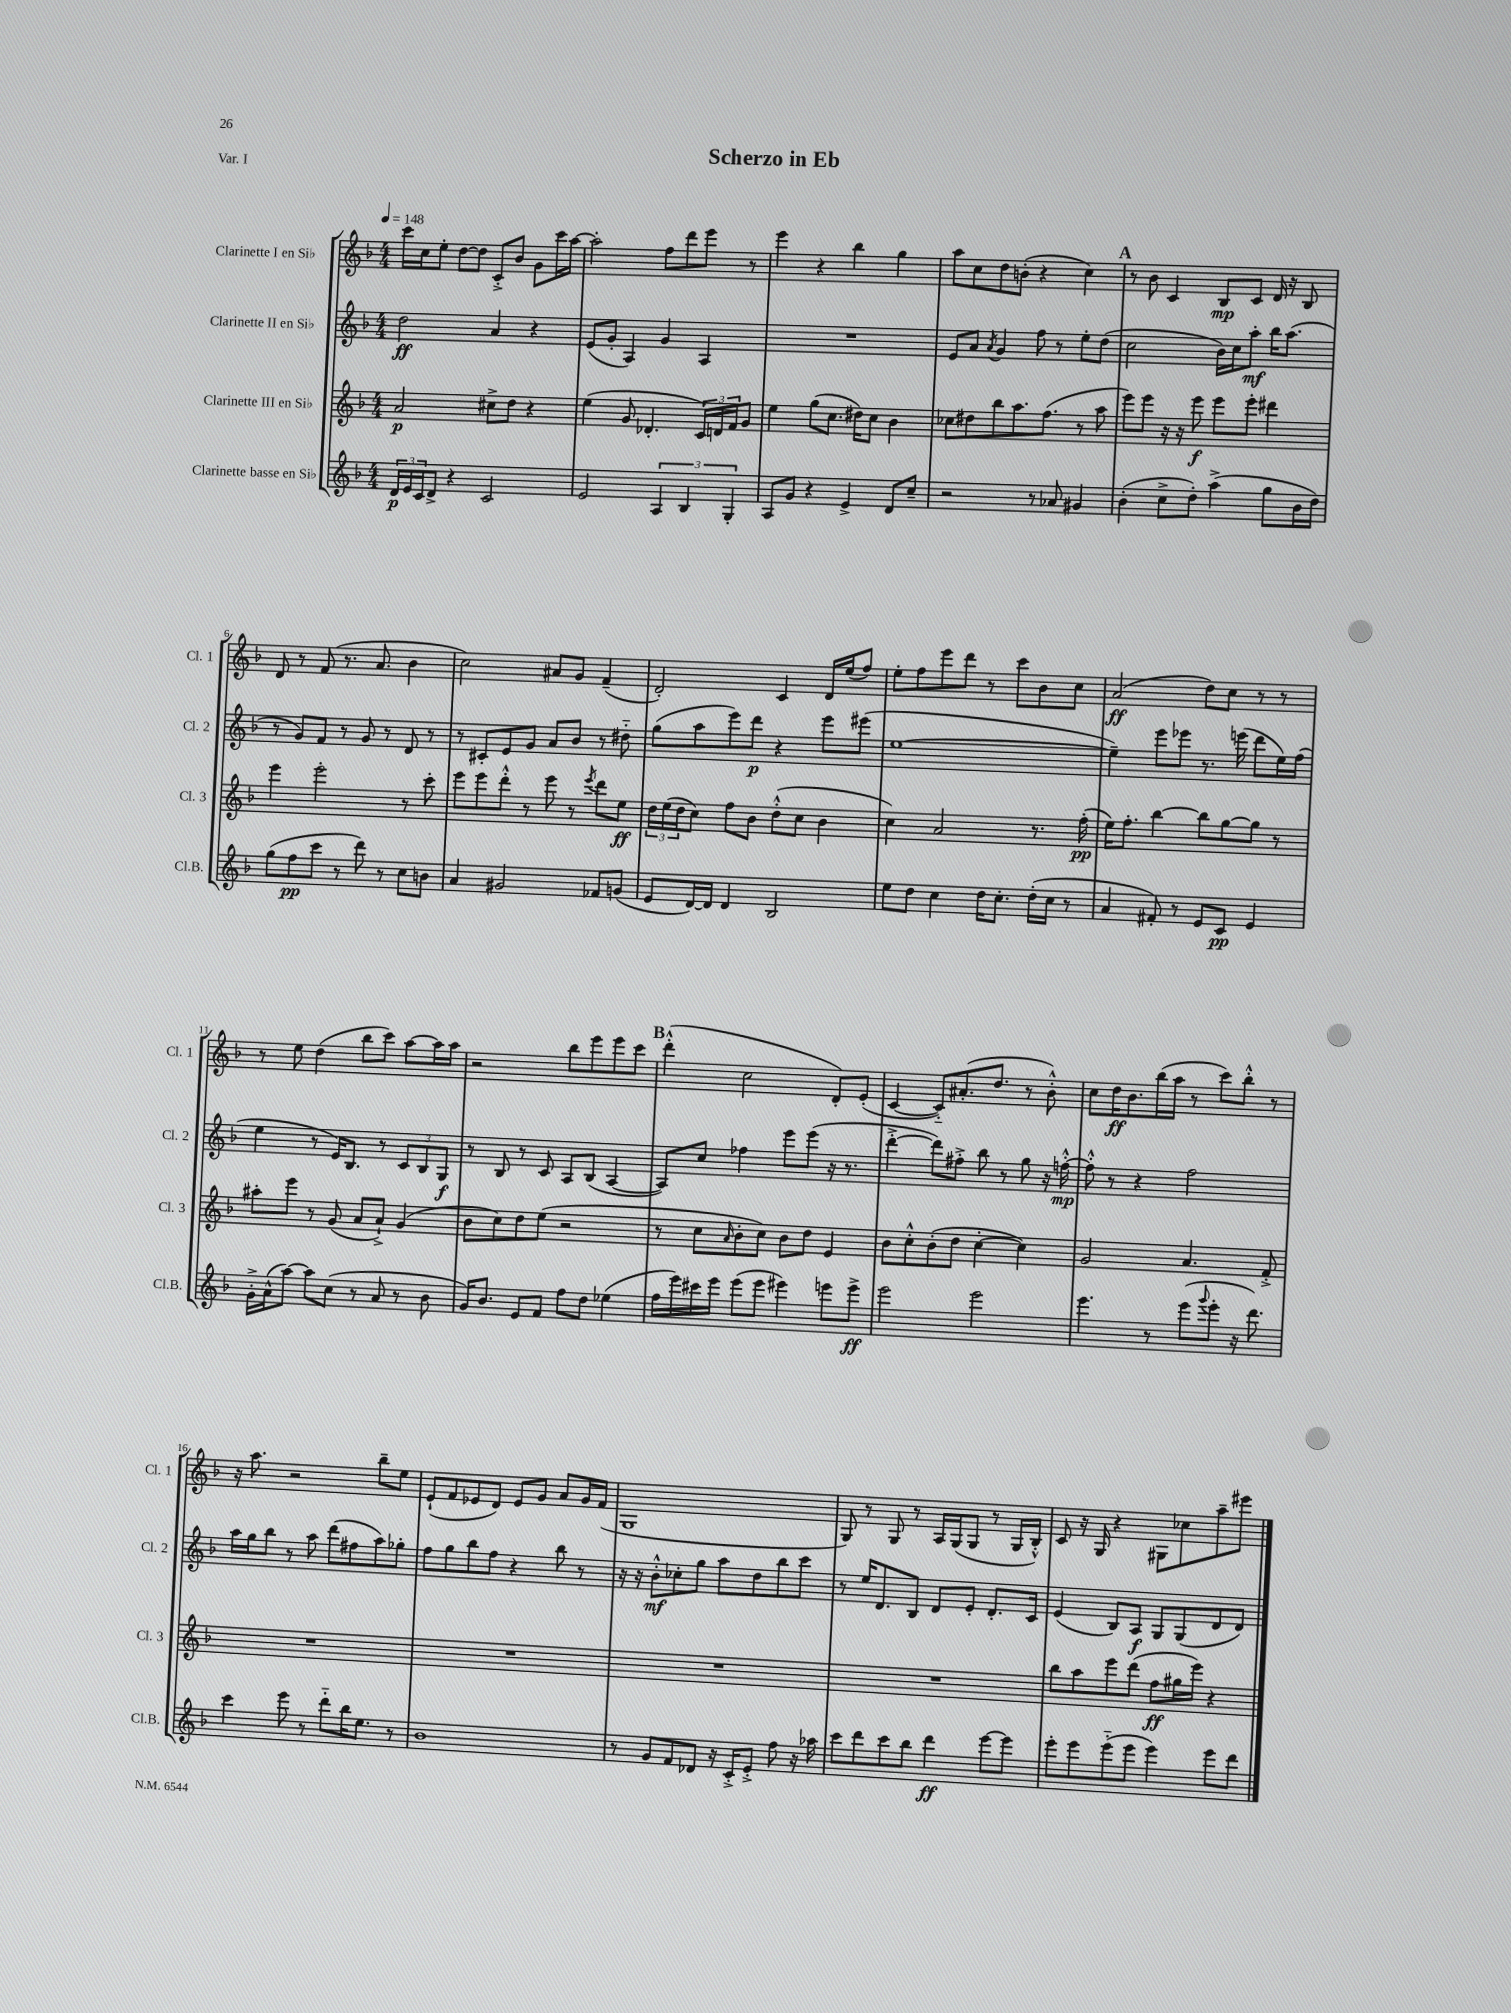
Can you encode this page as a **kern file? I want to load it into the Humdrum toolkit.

**kern	**kern	**kern	**kern
*staff4	*staff3	*staff2	*staff1
*clefG2	*clefG2	*clefG2	*clefG2
*k[b-]	*k[b-]	*k[b-]	*k[b-]
*M4/4	*M4/4	*M4/4	*M4/4
*MM148	*MM148	*MM148	*MM148
24d/LL	2a/	2dd\	16ccc\LL
24e/	.	.	.
.	.	.	16cc\J
24c/J	.	.	.
8d^/J	.	.	8ee'\J
4r	.	.	[8dd\L
.	.	.	8dd\]J
2c/	8cc#^\L	4a/	8c'^/L
.	8dd\J	.	8b-/J
.	4r	4r	8g\L
.	.	.	16ccc\L
.	.	.	[16aa\JJ
=	=	=	=
2e/	(4ee\	(8e/L	2aa'\]
.	.	8g'/J	.
.	8g/	4A/)	.
.	4.d-'/	.	.
6A/	.	4g/	8ff\L
.	.	.	8ddd\
6B-/	.	.	.
.	24c/LL)	4A/	8eee\J
.	24d/	.	.
6G'/	24f/J	.	.
.	8g/J	.	8r
=	=	=	=
8A/L	4ee\	1r	4eee\
8g/J	.	.	.
4r	(8gg\L	.	4r
.	8.cc\J	.	.
4e^/	.	.	4bb-\
.	16dd#\LK)	.	.
.	8cc\J	.	.
8d/L	4b-\	.	4gg\
8cc~/J	.	.	.
=	=	=	=
2r	8cc-\L	8e/L	8aa\L
.	8dd#\	8a/J	8cc\
.	.	8qa/	.
.	8bb-\	4g/	8dd\
.	8.aa\	.	(8b'\J
8r	.	8ff\	4r
.	(8.ff\J	.	.
8a-/	.	8r	.
4g#/	8r	8ee'\L	4cc\)
.	8aa\	(8dd\J	.
=	=	=	=
(4b-'\	8eee\L)	2cc\	8r
.	8eee\J	.	8b-\
8cc^\L	16r	.	4c/
.	16r	.	.
8dd'\J)	8eee\	.	.
(4aa^\	8eee\L	16b-\LL)	8B-/L
.	.	16cc\J	.
.	8eee'\J	8aa'\J	8c/J
8gg\L	4ddd#\	16bb-\LK	16d/
.	.	(8.aa\J	16r
16b-\L	.	.	8B-/
16dd\JJ)	.	.	.
=	=	=	=
(8gg\L	4eee\	8r	8d/
8ff\	.	8g/L)	8r
8ccc\J	2eee'\	8f/J	(8f/
8r	.	8r	8.r
8ddd\)	.	8g/	.
.	.	.	8.a/
8r	.	8r	.
8cc\L	8r	8d/	4b-\
8b\J	8ccc'\	8r	.
=	=	=	=
4a/	8eee\L	8r	2cc\)
.	8eee\	8c#'/L	.
2g#/	8ddd'^^\J	8e/	.
.	8r	8g/J	.
.	8eee\	8a/L	8a#/L
.	8r	8b-/J	8g/J
.	8qeee/	.	.
8f-/L	8ddd\L	8r	(4f~/
(8g/J	8ee\J	8dd#'~\	.
=	=	=	=
8e/L	24dd\LL	(8gg\L	2d'/)
.	(24ee\	.	.
.	24dd\J	.	.
[16d/L)	8cc\J)	8aa\	.
16d/]JJ	.	.	.
4d/	8ff\L	8eee\)	.
.	8b-\J	8ddd\J	.
2B-/	(8dd'^^\L	4r	4c/
.	8cc\J	.	.
.	4b-\	8eee\L	16d/LL
.	.	.	(16ee/J
.	.	(8eee#\J	8ff/J)
=	=	=	=
8ee\L	4cc\)	[1ee	8ee'\L
8dd\J	.	.	8ff\
4cc\	2a/	.	8eee\
.	.	.	8ddd\J
16dd\LK	.	.	8r
8.cc'\J	.	.	.
.	.	.	8ccc\L
(16dd'\LL	8.r	.	8b-\
16cc\JJ	.	.	.
8r	.	.	8cc\J
.	(16ff'\	.	.
=	=	=	=
4a/	16ee\LK)	4ee~\])	(2a/
.	8.ff'\J	.	.
8f#'/)	[4bb-\	8eee\L	.
8r	.	8eee-\J	.
8e/L	8bb-\]L	8.r	8dd\L)
8c/J	[8gg\	.	8cc\J
.	.	(16eee\	.
4e/	8gg\]J	8ddd\L	8r
.	8r	16ee\L)	8r
.	.	(16ff\JJ	.
=	=	=	=
16g'^\LL	8aa#'\L	4ee\	8r
(16a^^\J	.	.	.
[8aa\J)	8eee\J	.	8ee\
8aa\]L	8r	8r	(4dd\
(8cc\J	(8g/	16e/LK)	.
.	.	8.B-/J	.
8r	8a/L	.	8bb-\L
8a/	8a`^/J)	8r	8ccc\J)
8r	(4g/	12c/L	[8aa\L
.	.	12B-/	.
8b-\	.	.	16aa\]L
.	.	12G/J	.
.	.	.	16aa\JJ
=	=	=	=
16g/LK)	8b-\L	8r	2r
8.b-/J	.	.	.
.	8cc\)	8B-/	.
8e/L	8dd\	8r	.
8f/J	(8ee\J	8c/	.
8ff\L	2r	8A/L	8bb-\L
8dd\J	.	(8B-/J	8eee\
(4ee-\	.	[4A/	8eee\
.	.	.	8ccc\J
=	=	=	=
16ff\LL	8r	8A/]L)	(4ddd'^^\
16eee\)	.	.	.
16ccc#\	8cc\L	8cc/J	.
16eee\JJ	.	.	.
.	16qqa/	.	.
(8eee\L	8b-'\	4ff-\	2cc\
8eee\J	8cc\J)	.	.
4eee#\)	8b-\L	8eee\L	.
.	8dd\J	(8eee\J	.
8eee\L	4e/	16r	8d'/L)
.	.	8.r	.
8eee^\J	.	.	(8e'/J
=	=	=	=
2eee\	8b-\L	[4ddd'^\	[4c/
.	8cc'^^\	.	.
.	(8b-'\	8ddd\]L)	8c'~/]L)
.	8dd\J	8ff#'^\J	(8.a#'/
2eee\	[4cc'\	8bb-\	.
.	.	.	8.dd/J
.	.	8r	.
.	4cc\])	8gg\	8r
.	.	16r	8b-'^^\)
.	.	[16ff'^^\	.
=	=	=	=
4.eee\	2g/	8ff'^^\]	8cc\L
.	.	8r	16dd\K
.	.	.	8.b-\
.	.	4r	.
8r	.	.	(16bb-\L
.	.	.	16aa\JJ
(8eee\L	4.a/	2ff\	8r
8qqggg/	.	.	.
8eee'\J	.	.	8ccc\L)
16r	.	.	8bb-'^^\J
8.ddd\)	.	.	.
.	8f'^/	.	8r
=	=	=	=
4ccc\	1r	16aa\LL	16r
.	.	16gg\J	8.aa\
.	.	8bb-\J	.
8eee\	.	8r	2r
8r	.	8aa\	.
8ddd'~\L	.	(8ddd\L	.
16bb-\K	.	8ff#\	.
8.ee\J	.	.	.
.	.	8aa\)	8bb-~\L
8r	.	8gg-'\J	8ee\J
=	=	=	=
1b-	1r	8ff\L	(8e`/L
.	.	8gg\	8f/
.	.	8bb-\	8e-/
.	.	8ff\J	8d/J)
.	.	4r	8e-/L
.	.	.	8g/J
.	.	8bb-\	8a/L
.	.	8r	16g/L
.	.	.	(16f/JJ
=	=	=	=
8r	1r	16r	1G
.	.	16r	.
8g/L	.	8b-'^^\L	.
8f/	.	8cc-'\	.
8d-/J	.	8gg\J	.
16r	.	8aa\L	.
16c'^/LK	.	.	.
8e'^/J	.	8dd\	.
8ff\	.	8bb-\	.
16r	.	8ccc\J	.
16aa-\	.	.	.
=	=	=	=
8ccc\L	1r	8r	8G/)
8ddd\	.	16ee/LK	8r
.	.	8.d/	.
8ccc\	.	.	8G/
8bb-\J	.	8B-/J	8r
4ddd\	.	8d/L	16A/LL
.	.	.	(16G/J
.	.	8e'/J	8G/J
[8eee\L	.	8.d'/L	8r
8eee\]J	.	.	16G/LL
.	.	16c/Jk	16B-'^^/JJ)
=	=	=	=
8eee'\L	8bb-\L	(4e/	8c/
8eee\	8aa\	.	16r
.	.	.	16G/
(8eee'~\	8eee\	8B-/L)	4r
8eee\J	(8ddd\J	8A/J	.
4eee\)	8ff\L	8G/L	8G#\L
.	16gg#\L	(8G/	8cc-\
.	16eee\JJ)	.	.
8eee\L	4r	8d/	8aa~\
8ddd\J	.	8d/J)	8eee#\J
==	==	==	==
*-	*-	*-	*-
